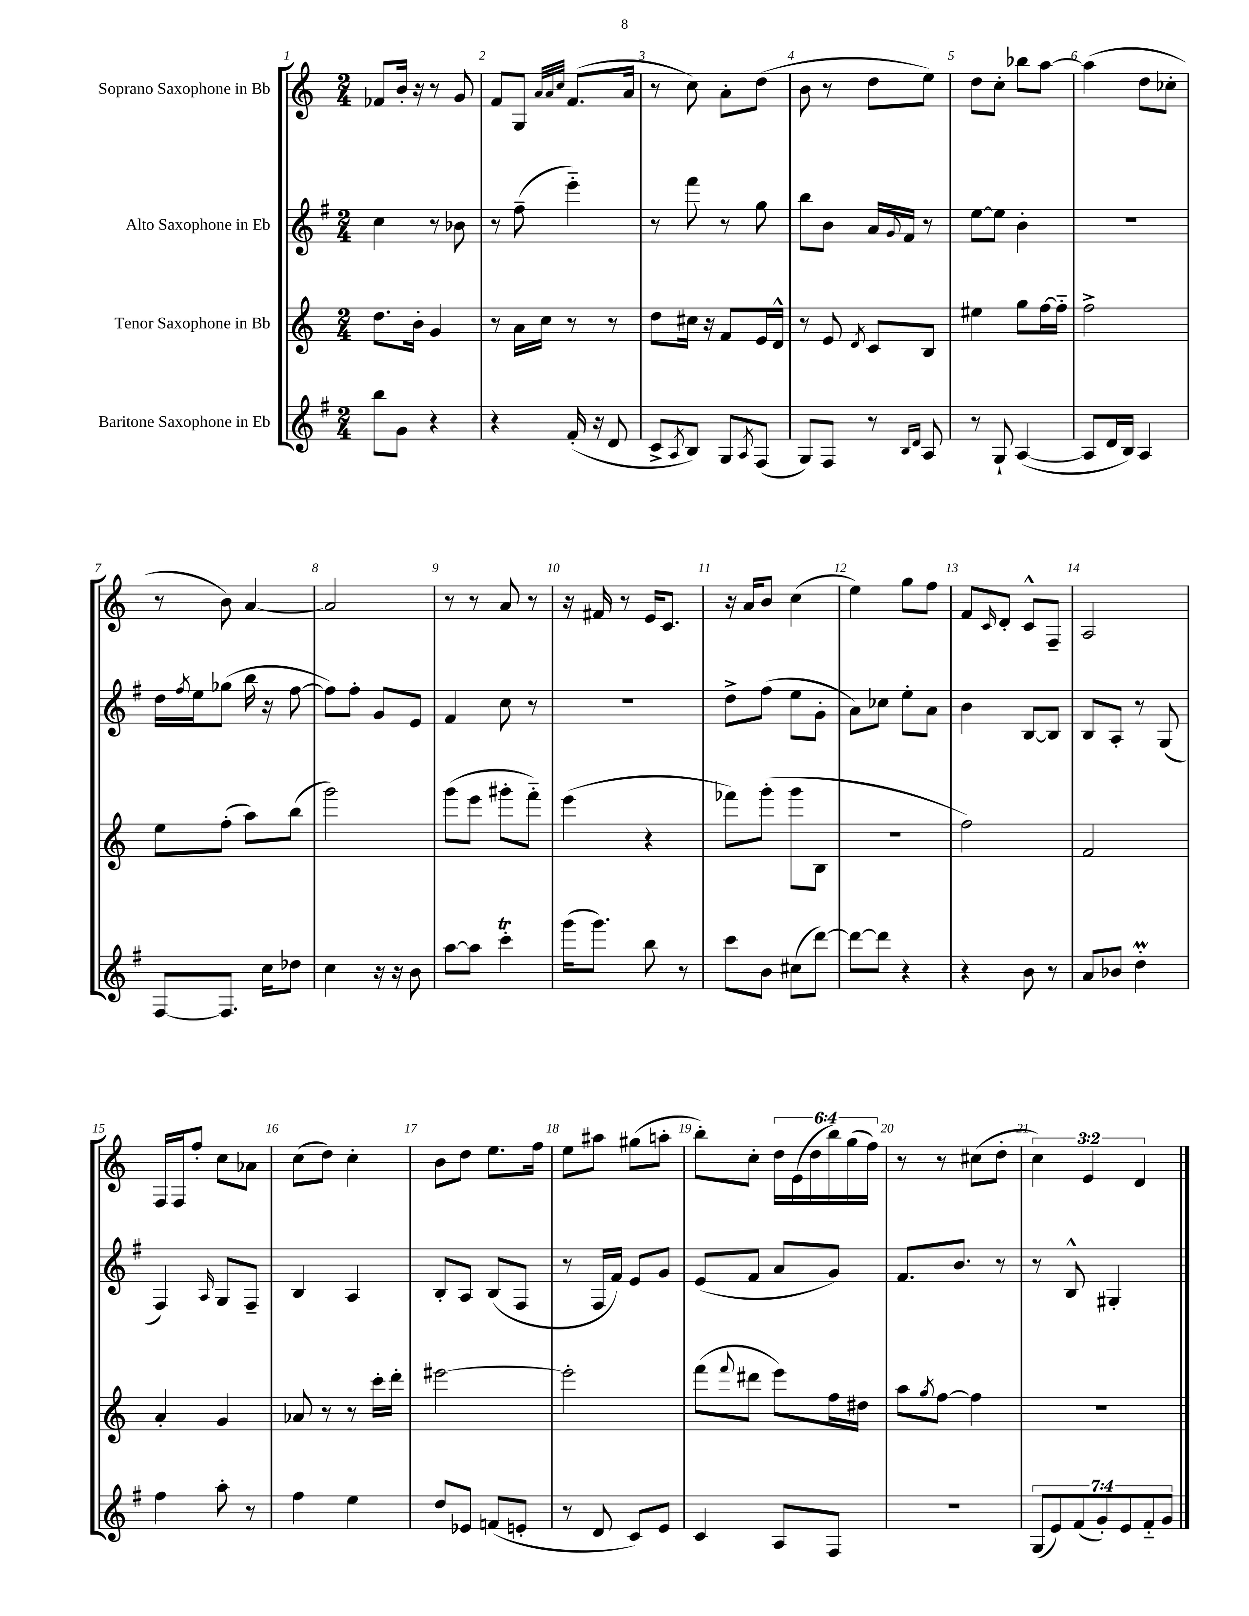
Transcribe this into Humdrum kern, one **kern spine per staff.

**kern	**kern	**kern	**kern
*staff4	*staff3	*staff2	*staff1
*clefG2	*clefG2	*clefG2	*clefG2
*k[f#]	*k[]	*k[f#]	*k[]
*M2/4	*M2/4	*M2/4	*M2/4
8bb\L	8.dd\L	4cc\	8f-/L
8g\J	.	.	16b'/Jk
.	16b'\Jk	.	16r
4r	4g/	8r	8r
.	.	8b-\	8g/
=	=	=	=
4r	8r	8r	8f/L
.	16a\LL	(8ff#~\	8G/J
.	16cc\JJ	.	.
.	.	.	32qqa/LLL
.	.	.	32qqa/
.	.	.	32qqcc/JJJ
(16f#'/	8r	4eee'~\)	(8.f/L
16r	.	.	.
8d/	8r	.	.
.	.	.	16a/Jk
=	=	=	=
8c^/L	8dd\L	8r	8r
8qA/	.	.	.
8B/J)	16cc#\Jk	8fff#\	8cc\)
.	16r	.	.
8G/L	8f/L	8r	8a'\L
8qA/	.	.	.
(8F#/J	16e/L	8gg\	(8dd\J
.	16d^^/JJ	.	.
=	=	=	=
8G/L)	8r	8bb\L	8b\
8F#/J	8e/	8b\J	8r
.	8qd/	.	.
8r	8c/L	16a/LL	8dd\L
.	.	8qqg/	.
.	.	16f#/JJ	.
16qqB/LL	.	.	.
16qqd/JJ	.	.	.
8A/	8B/J	8r	8ee\J)
=	=	=	=
8r	4ee#\	[8ee\L	8dd\L
8G`/	.	8ee\]J	8cc'\J
([4A/	8gg\L	4b'\	8bb-\L
.	[16ff\L	.	[8aa\J
.	16ff'~\]JJ	.	.
=	=	=	=
8A/]L	2ff^\	2r	(4aa\]
16d/L	.	.	.
16B/JJ)	.	.	.
4A/	.	.	8dd\L
.	.	.	8cc-'\J
=	=	=	=
[8F#/L	8ee\L	16dd\LL	8r
.	.	8qff#/	.
.	.	16ee\J	.
8.F#/]J	(8ff'\J	(8gg-\J	8b\)
.	8aa\L)	16bb\	[4a/
16cc\LK	.	16r	.
8dd-\J	(8bb\J	[8ff#\	.
=	=	=	=
4cc\	2ggg\)	8ff#\]L)	2a/]
.	.	8ff#'\J	.
16r	.	8g/L	.
16r	.	.	.
8b\	.	8e/J	.
=	=	=	=
[8aa\L	(8ggg\L	4f#/	8r
8aa\]J	8eee\J	.	8r
4ccc'\	8ggg#'\L	8cc\	8a/
.	8fff'~\J)	8r	8r
=	=	=	=
(16ggg\LK	(4eee\	2r	16r
8.ggg\J)	.	.	16f#/
.	.	.	8r
8bb\	4r	.	16e/LK
.	.	.	8.c/J
8r	.	.	.
=	=	=	=
8ccc\L	8fff-\L)	8dd^\L	16r
.	.	.	16a/LK
8b\J	(8ggg'\J	(8ff#\J	8b/J
(8cc#\L	8ggg\L	8ee\L	(4cc\
[8ddd\J)	8B\J	8g'\J	.
=	=	=	=
8ddd\_L	2r	8a\L)	4ee\)
8ddd\]J	.	8cc-\J	.
4r	.	8ee'\L	8gg\L
.	.	8a\J	8ff\J
=	=	=	=
4r	2ff\)	4b\	8f/L
.	.	.	16qqc/
.	.	.	8d'/J
8b\	.	[8B/L	8c^^/L
8r	.	8B/]J	8F~/J
=	=	=	=
8a/L	2f/	8B/L	2A/
8b-/J	.	8A'/J	.
4dd'\	.	8r	.
.	.	(8G/	.
=	=	=	=
4ff#\	4a'/	4F#/)	16F/LL
.	.	.	16F/J
.	.	.	8ff'/J
.	.	16qqA/	.
8aa'\	4g/	8G/L	8cc\L
8r	.	8F#~/J	8a-\J
=	=	=	=
4ff#\	8a-/	4B/	(8cc\L
.	8r	.	8dd\J)
4ee\	8r	4A/	4cc'\
.	16ccc'\LL	.	.
.	16ddd'\JJ	.	.
=	=	=	=
8dd/L	[2eee#\	8B'/L	8b\L
8e-/J	.	8A/J	8dd\J
(8f/L	.	(8B/L	8.ee\L
8e'/J	.	8F#/J	.
.	.	.	16ff\Jk
=	=	=	=
8r	2eee#'\]	8r	8ee\L
8d/	.	16F#/LL	8aa#\J
.	.	16f#/JJ)	.
8c/L)	.	8e/L	(8gg#\L
8e/J	.	8g/J	8aa'\J
=	=	=	=
4c/	(8fff\L	(8e/L	8bb'\L)
.	8qqfff/	.	.
.	8ddd#\J	8f#/J	8cc'\J
8A/L	8eee\L)	8a/L	24dd\LL
.	.	.	(24e\
.	.	.	24dd\
8F#/J	16ff\L	8g/J)	24bb\)
.	.	.	(24gg\
.	16dd#\JJ	.	.
.	.	.	24ff\JJ)
=	=	=	=
2r	8aa\L	8.f#/L	8r
.	8qgg/	.	.
.	[8ff\J	.	8r
.	.	8.b/J	.
.	4ff\]	.	(8cc#\L
.	.	8r	8dd'\J
=	=	=	=
(14G/L	2r	8r	6cc\)
14e/)	.	.	.
.	.	8B^^/	.
(14f#/	.	.	.
.	.	.	6e/
14g'/)	.	.	.
.	.	4G#'/	.
14e/	.	.	.
.	.	.	6d/
14f#'~/	.	.	.
14g/J	.	.	.
==	==	==	==
*-	*-	*-	*-
